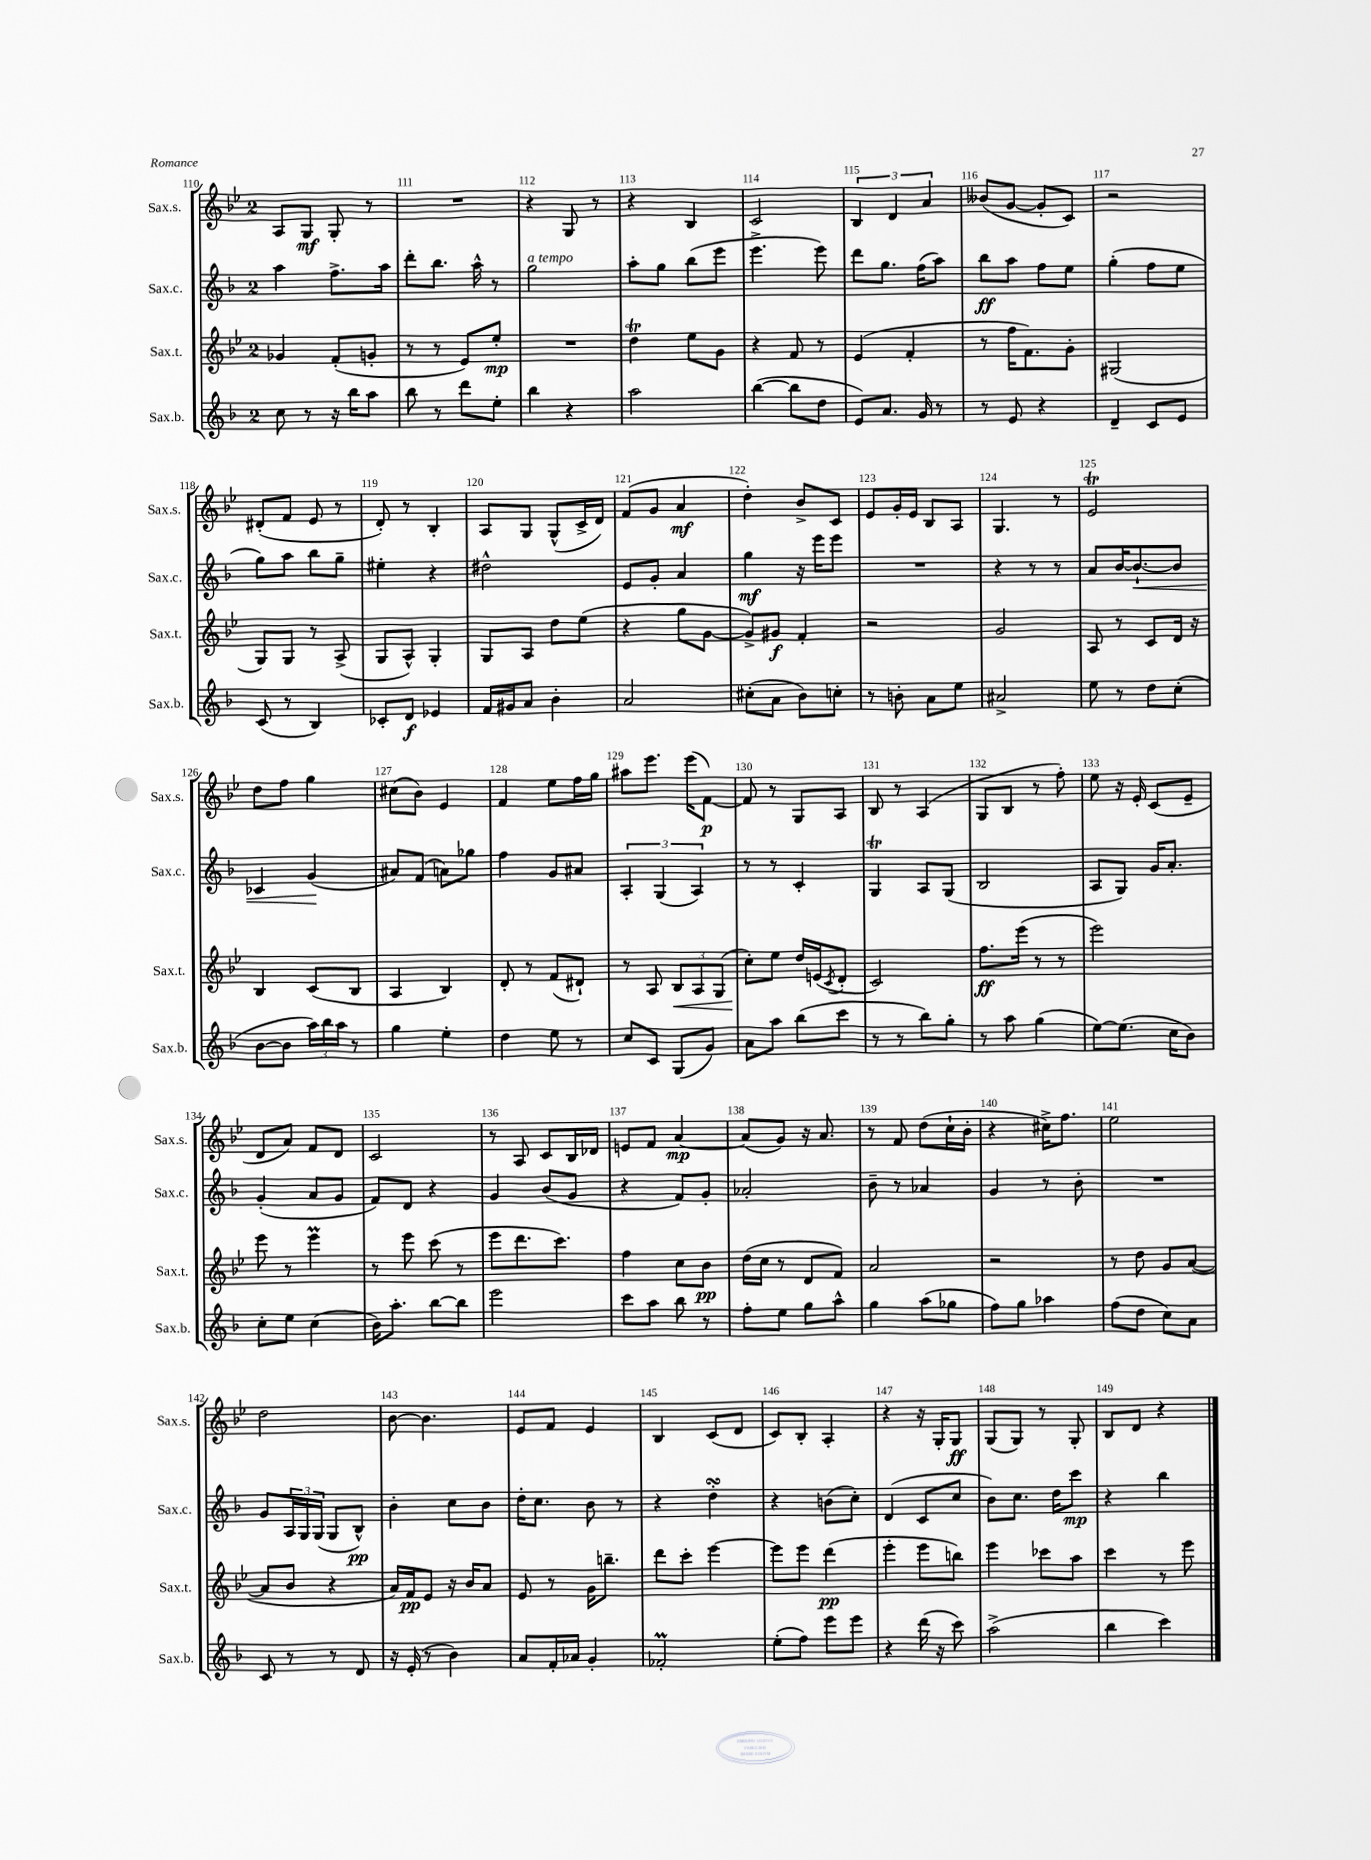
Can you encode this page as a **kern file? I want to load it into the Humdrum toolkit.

**kern	**kern	**kern	**kern
*staff4	*staff3	*staff2	*staff1
*clefG2	*clefG2	*clefG2	*clefG2
*k[b-]	*k[b-e-]	*k[b-]	*k[b-e-]
*M2/4	*M2/4	*M2/4	*M2/4
8cc	4g-	4aa	8A
8r	.	.	8G
16r	(8f'	8.ff^	8G'
16bb-	.	.	.
8aa	8g'	.	8r
.	.	16aa	.
=	=	=	=
8bb-	8r	8ddd'	2r
8r	8r	8.bb-	.
8ddd	8e-)	.	.
.	.	16aa^^	.
8ee'	8ee-'	8r	.
=	=	=	=
4bb-	2r	2gg	4r
4r	.	.	8G
.	.	.	8r
=	=	=	=
2aa	4dd	8aa'	4r
.	.	8gg	.
.	8ee-	(8bb-	4B-
.	8g	8eee	.
=	=	=	=
([4bb-	4r	4.eee^	2c
8bb-]	8f	.	.
8dd	8r	8eee)	.
=	=	=	=
8e)	(4e-	8ddd	6B-
8.a	.	8.gg	.
.	.	.	6d
.	4f'	.	.
16g	.	(16ff	.
.	.	.	6a
8r	.	8aa)	.
=	=	=	=
8r	8r	8bb-	(8b--
8e	16ff	8aa	[8g
.	8.f)	.	.
4r	.	8ff	8g']
.	8g'	8ee	8c)
=	=	=	=
4d~	(2G#	(4gg'	2r
8c	.	8ff	.
8e	.	8ee	.
=	=	=	=
(8c	8G)	8gg)	(8d#'
8r	8G	8aa	8f
4B-)	8r	8bb-	8e-
.	(8A^	8gg~	8r
=	=	=	=
8c-'	8G	4ee#'	8d')
8d	8A^^)	.	8r
4e-	4G'	4r	4B-'
=	=	=	=
16f	8G	2dd#^^	8A
16g#	.	.	.
8a	8A	.	8G
4b-'	8dd	.	(8G^^
.	(8ee-	.	16c^
.	.	.	16d)
=	=	=	=
2a	4r	8e	(8f
.	.	8g'	8g
.	8gg	4a	4a
.	[8g	.	.
=	=	=	=
(8cc#'	8g^])	4gg	4dd')
8a	8g#	.	.
8b-)	4f'	16r	8b-^
.	.	16eee	.
8cc'	.	8eee	8c
=	=	=	=
8r	2r	2r	8e-
8b'	.	.	16g'
.	.	.	16e-
8a	.	.	8B-
8ee	.	.	8A
=	=	=	=
2a#^	2g	4r	4.G
.	.	8r	.
.	.	8r	8r
=	=	=	=
8ee	8A	8a	2e-
8r	8r	[16b-	.
.	.	8.b-`_	.
8dd	8c	.	.
(8cc'	16d	8b-]	.
.	16r	.	.
=	=	=	=
[8b-	4B-	4c-	8dd
8b-]	.	.	8ff
24aa)	(8c	(4g	4gg
24bb-	.	.	.
24aa	.	.	.
8r	8B-	.	.
=	=	=	=
4gg	4A	8a#)	(8cc#
.	.	(8f	8b-)
4ee'	4B-)	8a)	4e-
.	.	8gg-	.
=	=	=	=
4dd	8d'	4ff	4f
.	8r	.	.
8ee	(8f	8g	8ee-
8r	8d#`)	8a#	16ff
.	.	.	16gg
=	=	=	=
8cc	8r	6A'	8aa#
8c	8A	.	8.eee-
.	.	(6G	.
(8G	12B-	.	.
.	.	.	(16eee-
.	12A	6A)	.
8g)	.	.	[8f)
.	(12G	.	.
=	=	=	=
8a	8cc')	8r	8f]
8aa	8ee-	8r	8r
(8bb-	16dd	4c'	8G
.	(16e	.	.
.	8qc	.	.
8ccc	8d'	.	8A
=	=	=	=
8r	2c)	4G	8B-
8r	.	.	8r
8bb-)	.	8A	(4A
8gg'	.	(8G	.
=	=	=	=
8r	8.ff	2B-	8G
8aa	.	.	8B-
.	(16eee-	.	.
(4gg	8r	.	8r
.	8r	.	8ff')
=	=	=	=
[8ee)	2eee-)	8A	8ee-
(8.ee]	.	8G)	16r
.	.	.	16e-'
.	.	16g	(8c
16cc	.	8.a'	.
8b-)	.	.	8e-~
=	=	=	=
8cc'	8eee-	(4g'	8d
8ee	8r	.	8a)
(4cc	4eee-	8a	8f
.	.	8g	8d
=	=	=	=
16b-)	8r	8f)	2c
8.aa'	.	.	.
.	8eee-	8d	.
[8bb-	(8ccc	4r	.
8bb-]	8r	.	.
=	=	=	=
2eee	8eee-	4g	8r
.	8.ddd	.	8A
.	.	(8b-	8c
.	8.ccc)	.	.
.	.	8g	16B-
.	.	.	16d-
=	=	=	=
8ccc	4ff	4r	8e
8aa	.	.	8f
8bb-	8cc	8f)	[4a
8r	8b-	8g'	.
=	=	=	=
8ff'	(16dd	2a-'	(8a]
.	16cc	.	.
8ee	8r	.	8g)
8gg	8d	.	16r
.	.	.	8.a
8aa^^	8f)	.	.
=	=	=	=
4gg	2a	8b-~	8r
.	.	8r	8f
(8aa	.	4a-	(8dd
8gg-	.	.	16cc`
.	.	.	16b-'
=	=	=	=
8ff)	2r	4g	4r
8gg	.	.	.
4aa-	.	8r	16cc#^)
.	.	.	8.ff
.	.	8b-'	.
=	=	=	=
(8ff	8r	2r	2ee-
8dd	8dd	.	.
8cc)	8g	.	.
8a	([8a	.	.
=	=	=	=
8c	8a]	8g	2dd
8r	8b-	24A	.
.	.	24G	.
.	.	(24G	.
8r	4r	8G	.
8d	.	8B-^^)	.
=	=	=	=
16r	16a)	4b-'	[8b-
(16e'	16f	.	.
8r	8e-	.	4.b-]
4b-)	16r	8cc	.
.	16b-	.	.
.	8a	8b-	.
=	=	=	=
8a	8e-	16dd'	8e-
.	.	8.cc	.
16f'	8r	.	8f
16a-	.	.	.
4g'	16g	8b-	4e-
.	8.bb~	.	.
.	.	8r	.
=	=	=	=
2f-'	8ddd	4r	4B-
.	8ccc'	.	.
.	[4eee-	4dd'	(8c
.	.	.	8d
=	=	=	=
(8ee'	8eee-]	4r	8c)
8ff)	8eee-	.	8B-'
8eee	(4ddd	(8b	4A'
8eee	.	8cc')	.
=	=	=	=
4r	4eee-'	(4d	4r
(16ddd	8eee-	8c	16r
16r	.	.	16G'
8ccc)	8bb)	8cc	8G
=	=	=	=
(2aa^	4eee-	8b-)	(8G
.	.	8.cc	8G)
.	8ccc-	.	8r
.	.	16dd	.
.	8aa	8ccc	8G'
=	=	=	=
4bb-	4ccc	4r	8B-
.	.	.	8d
4ccc)	8r	4bb-	4r
.	8eee-	.	.
==	==	==	==
*-	*-	*-	*-
